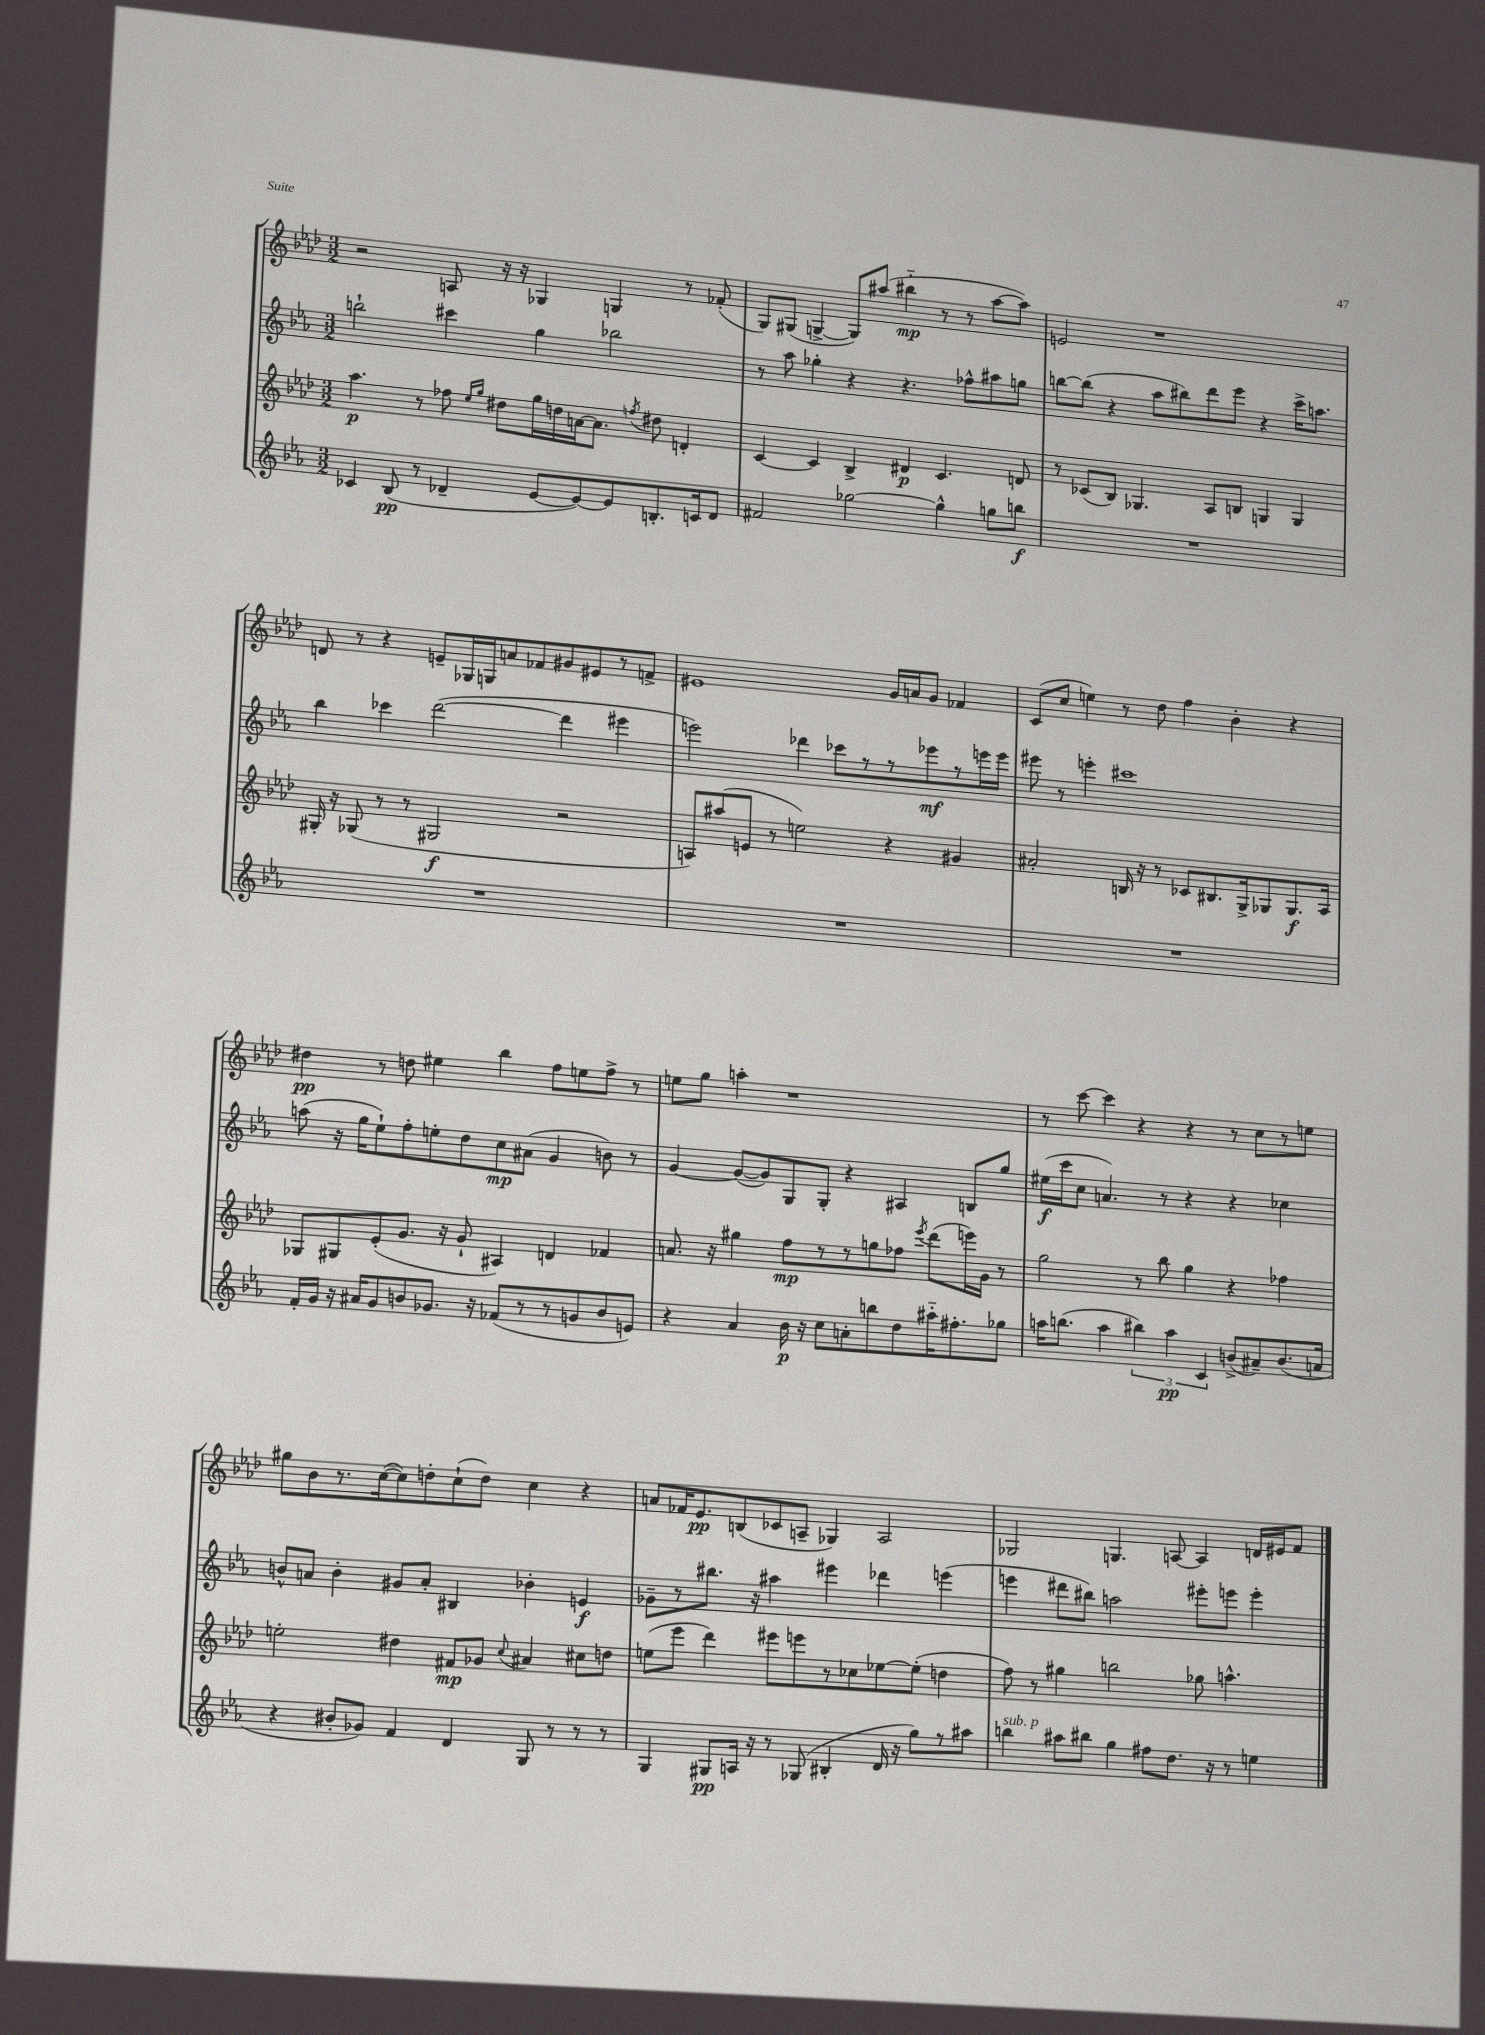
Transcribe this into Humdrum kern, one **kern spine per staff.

**kern	**kern	**kern	**kern
*staff4	*staff3	*staff2	*staff1
*clefG2	*clefG2	*clefG2	*clefG2
*k[b-e-a-]	*k[b-e-a-d-]	*k[b-e-a-]	*k[b-e-a-d-]
*M3/2	*M3/2	*M3/2	*M3/2
4c-	4.aa-	2bb`	2r
(8B-	.	.	.
8r	8r	.	.
4d-~	8ff-	4ccc#	8A
.	16qqee-	.	.
.	16qqgg	.	.
.	8dd#	.	16r
.	.	.	16r
[8e-	16gg	4gg	4G-
.	16dd	.	.
8e-_)	[16a	.	.
.	8.a]	.	.
8e-]	.	2bb-	4G
.	8qff	.	.
8.B'	8dd#	.	.
.	4d'	.	8r
16c	.	.	.
8d-	.	.	(8f-'
=	=	=	=
2f#	[4c	8r	8G)
.	.	8aa-	(8G#
.	4c]	4gg-'	[4G^
[2gg-	4B-^	4r	8G])
.	.	.	(8aa#
.	4d#	4.r	4bb#'~
4gg-^^]	4.c	.	8r
.	.	8ff-^^	8r
8gg	.	8aa#	[8aa#
8bb	8d	8gg	8aa#])
=	=	=	=
1.r	8r	[8bb	2e
.	(8c-	(8bb]	.
.	8B-)	4r	.
.	4.G-	.	.
.	.	8aa-	1r
.	.	8bb#)	.
.	8A-	8ddd	.
.	8B	8eee-	.
.	4G	4r	.
.	4G	16ccc^	.
.	.	8.aa	.
=	=	=	=
1.r	16G#'	4bb-	8d
.	16r	.	.
.	(8G-	.	8r
.	8r	4ccc-	4r
.	8r	.	.
.	2G#	([2ddd	8e~
.	.	.	16G-
.	.	.	16G
.	.	.	8a
.	.	.	8f-
.	2r	4ddd]	8g#
.	.	.	8e#
.	.	4eee#	8r
.	.	.	8f^
=	=	=	=
1.r	8A)	2eee)	1e#
.	(8aa#	.	.
.	8e	.	.
.	8r	.	.
.	2ee)	4ddd-	.
.	.	8ccc-	.
.	.	8r	.
.	4r	8r	16g
.	.	.	16a
.	.	8eee-	8g
.	4g#	8r	4f-
.	.	16eee	.
.	.	16eee	.
=	=	=	=
1.r	2a#'	8eee#	(8c
.	.	8r	8cc
.	.	4eee'	4ee)
.	16B	1ccc#	8r
.	16r	.	.
.	8r	.	8dd-
.	8c-	.	4ff
.	8.B#	.	.
.	.	.	4b-'
.	16G^	.	.
.	8G-	.	.
.	8.G-	.	4r
.	16A-	.	.
=	=	=	=
16f'	8G-	(8aa	4dd#
16g	.	.	.
16r	8G#	16r	.
16a#	.	16gg	.
8g	(8e-'	8ee-`)	8r
8b	8.g	8ff'	8dd
8.g-	.	8ee'	4ee#
.	16r	.	.
.	8g`	8dd	.
16r	.	.	.
(8f-	4A#)	8cc	4bb-
8r	.	(8a#	.
8r	4d	4g	8ff
8g	.	.	8ee
8b	4f-	8b)	8ff^
8e)	.	8r	8r
=	=	=	=
4r	8.a	[4g	8ee
.	.	.	8gg
.	16r	.	.
4a-	4gg#	(8g_	4aa'
.	.	8g])	.
16b-	8ff	8G	1r
16r	.	.	.
8cc	8r	8G'	.
8a'	8r	4r	.
8bb	8gg	.	.
8dd	8ff-	4A#	.
.	8qeee-	.	.
16aa#'~	(8ddd-	.	.
8.ff#'	.	.	.
.	16eee)	8B	.
.	16g	.	.
8gg-	8r	8gg	.
=	=	=	=
16aa	2gg	(16ee#	8r
(8.bb	.	16ccc	.
.	.	8cc	[8ccc
4aa	.	4.a)	4ccc]
6bb#)	8r	.	4r
.	8bb-	8r	.
6aa	.	.	.
.	4gg	4r	4r
6c	.	.	.
(8b^	4r	4r	8r
8a#~)	.	.	8cc
(8.b	4ff-	4cc-	8r
.	.	.	8ee
16a	.	.	.
=	=	=	=
4r	2ee'	8b^^	8gg#
.	.	8a	8b-
8b#'	.	4b'	8.r
8g-)	.	.	.
.	.	.	([16cc
4f	4dd#	8g#	8cc])
.	.	8a'	8dd'
4d	8f#	4B#	(8cc`
.	8g-	.	8dd)
.	8qqcc	.	.
8G	4a#	4b-'	4cc
8r	.	.	.
8r	8cc#	4e	4r
8r	8dd	.	.
=	=	=	=
4G	(8ee	8g-~	8a
.	8eee-	8r	16f-
.	.	.	8.e-
8G#	4ddd-)	8.bb#	.
16A	.	.	(8B
16r	.	16r	.
8r	8eee#	4aa#	8c-
(8G-	8eee	.	8A~
4B#'	8r	4eee#	4G-)
.	8cc-	.	.
16d	[8ee-	4ddd-	2A
16r	.	.	.
8gg)	(8ee-']	.	.
8r	4dd	(4eee	.
8aa#	.	.	.
=	=	=	=
4bb	8ff)	4eee	2G-
.	8r	.	.
8aa#	4gg#	8ddd#	.
8bb#	.	8bb#)	.
4gg	2bb	2aa	4.G
8ff#	.	.	.
8.dd	.	.	[8A
.	8gg-	8eee#'	4A]
16r	.	.	.
8r	4.aa^^	8eee	.
4ee	.	4eee'	16d
.	.	.	16e#
.	.	.	8f
==	==	==	==
*-	*-	*-	*-
